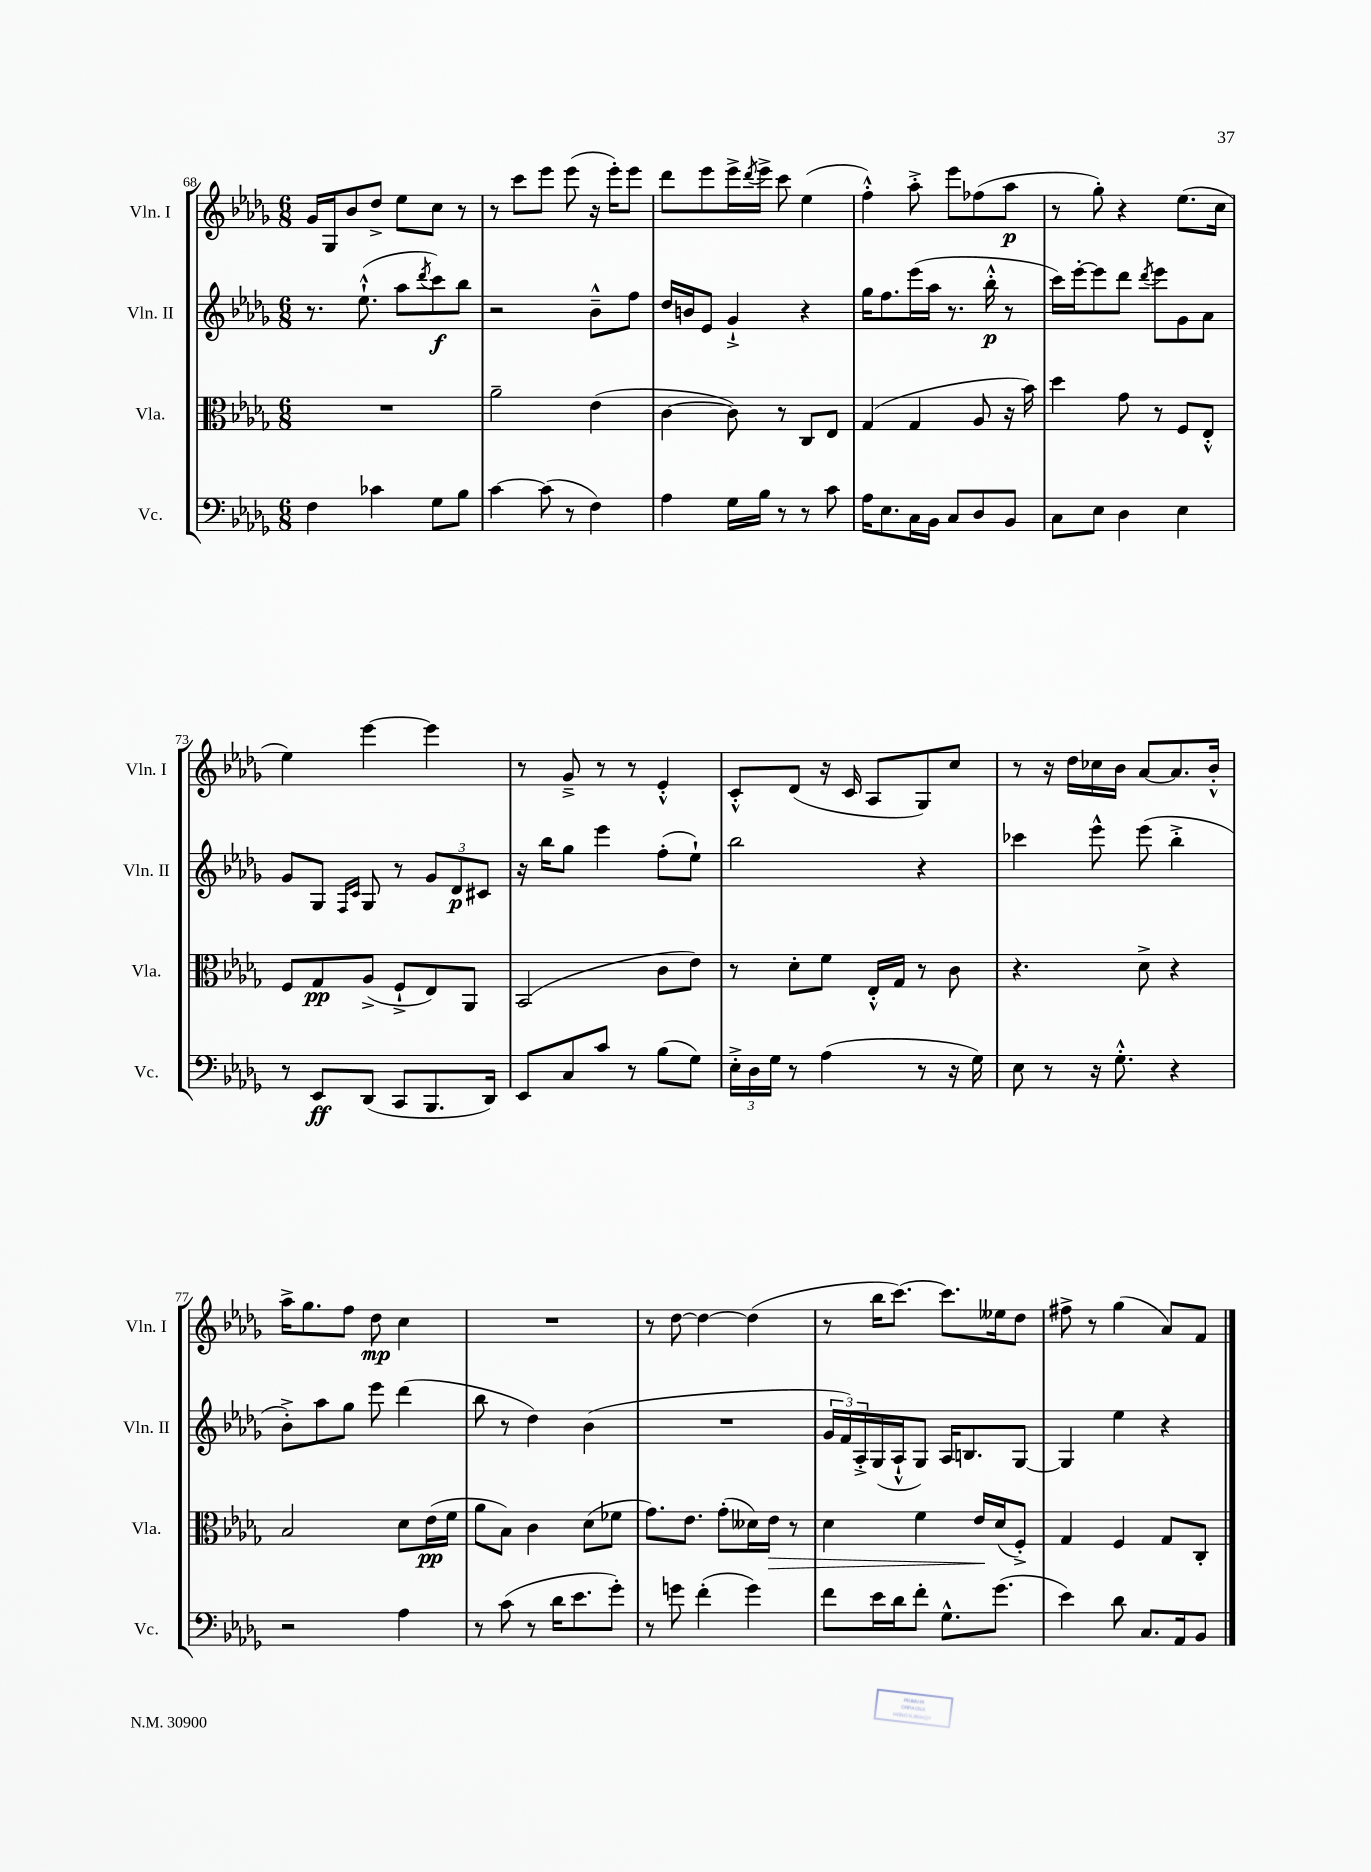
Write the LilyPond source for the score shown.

<<
\new StaffGroup <<
\new Staff = "s0" \with { instrumentName = "Vln. I" shortInstrumentName = "Vln. I" } {
    \clef treble \key des \major \numericTimeSignature \time 6/8
    ges'16 ges16 bes'8 des''8-> ees''8 c''8 r8 |
    r8 c'''8 ees'''8 ees'''8( r16 ees'''16-.) ees'''8 |
    des'''8 ees'''8 ees'''16-> \acciaccatura { des'''8 } ees'''16-> c'''8 ees''4( |
    f''4-.-^) aes''8-.-> ees'''8 fes''8( aes''8\p |
    r8 ges''8-.) r4 ees''8.( c''16 |
    ees''4) ees'''4~ ees'''4 |
    r8 ges'8---> r8 r8 ees'4-.-^ |
    c'8-.-^ des'8( r16 c'16 aes8 ges8) c''8 |
    r8 r16 des''16 ces''16 bes'16 aes'8~ aes'8. bes'16-.-^ |
    aes''16-> ges''8. f''8 des''8\mp c''4 |
    R2. |
    r8 des''8~ des''4~ des''4( |
    r8 bes''16 c'''8.~) c'''8. eeses''16 des''8 |
    fis''8-> r8 ges''4( aes'8) f'8 \bar "|." |
}
\new Staff = "s1" \with { instrumentName = "Vln. II" shortInstrumentName = "Vln. II" } {
    \clef treble \key des \major \numericTimeSignature \time 6/8
    r8. ees''8.-!-^( aes''8 \acciaccatura { des'''8 } c'''8\f) bes''8 |
    r2 bes'8---^ f''8 |
    des''16 b'16 ees'8 ges'4-!-> r4 |
    ges''16 f''8. ees'''16( aes''16 r8. bes''16-.-^\p r8 |
    c'''16) ees'''16~-. ees'''8 des'''8 \acciaccatura { des'''8 } ees'''8 ges'8 aes'8 |
    ges'8 ges8 \grace { f16 c'16 } ges8 r8 \tuplet 3/2 { ges'8 des'8\p cis'8 } |
    r16 bes''16 ges''8 ees'''4 f''8-.( ees''8-!) |
    bes''2 r4 |
    ces'''4 ees'''8-^ ees'''8( bes''4-.-> |
    bes'8-.->) aes''8 ges''8 ees'''8 des'''4( |
    bes''8 r8 des''4) bes'4( |
    R2. |
    \tuplet 3/2 { ges'16 f'16) aes16-.-> } ges16( aes16-!-^ ges8) aes16 b8. ges8~ |
    ges4 ees''4 r4 \bar "|." |
}
\new Staff = "s2" \with { instrumentName = "Vla." shortInstrumentName = "Vla." } {
    \clef alto \key des \major \numericTimeSignature \time 6/8
    R2. |
    aes'2-- ees'4( |
    c'4~ c'8) r8 c8 ees8 |
    ges4( ges4 aes8 r16 bes'16) |
    des''4 ges'8 r8 f8 ees8-.-^ |
    f8 ges8\pp aes8->( f8-!-> ees8) aes,8 |
    bes,2( c'8 ees'8) |
    r8 des'8-. f'8 ees16-.-^ ges16 r8 c'8 |
    r4. des'8-> r4 |
    bes2 des'8 ees'16\pp( f'16 |
    aes'8 bes8) c'4 des'8( fes'8 |
    ges'8.) ees'8. ges'8-.( deses'16) ees'16\> r8 |
    des'4 f'4 ees'16\! des'16( f8-.->) |
    ges4 f4 ges8 c8-. \bar "|." |
}
\new Staff = "s3" \with { instrumentName = "Vc." shortInstrumentName = "Vc." } {
    \clef bass \key des \major \numericTimeSignature \time 6/8
    f4 ces'4 ges8 bes8 |
    c'4~ c'8( r8 f4) |
    aes4 ges16 bes16 r8 r8 c'8 |
    aes16 ees8. c16 bes,16 c8 des8 bes,8 |
    c8 ees8 des4 ees4 |
    r8 ees,8\ff des,8( c,8 bes,,8. des,16) |
    ees,8 c8 c'8 r8 bes8( ges8) |
    \tuplet 3/2 { ees16-.-> des16 ges16 } r8 aes4( r8 r16 ges16) |
    ees8 r8 r16 ges8.-.-^ r4 |
    r2 aes4 |
    r8 c'8( r8 des'16 ees'8. ges'8-.) |
    r8 g'8 f'4-.( g'4) |
    f'8 ees'16 des'16 f'8-. ges8.-^ ges'8.( |
    ees'4) des'8 c8. aes,16 bes,8 \bar "|." |
}
>>
>>
\layout { \context { \Score currentBarNumber = #68 } }
